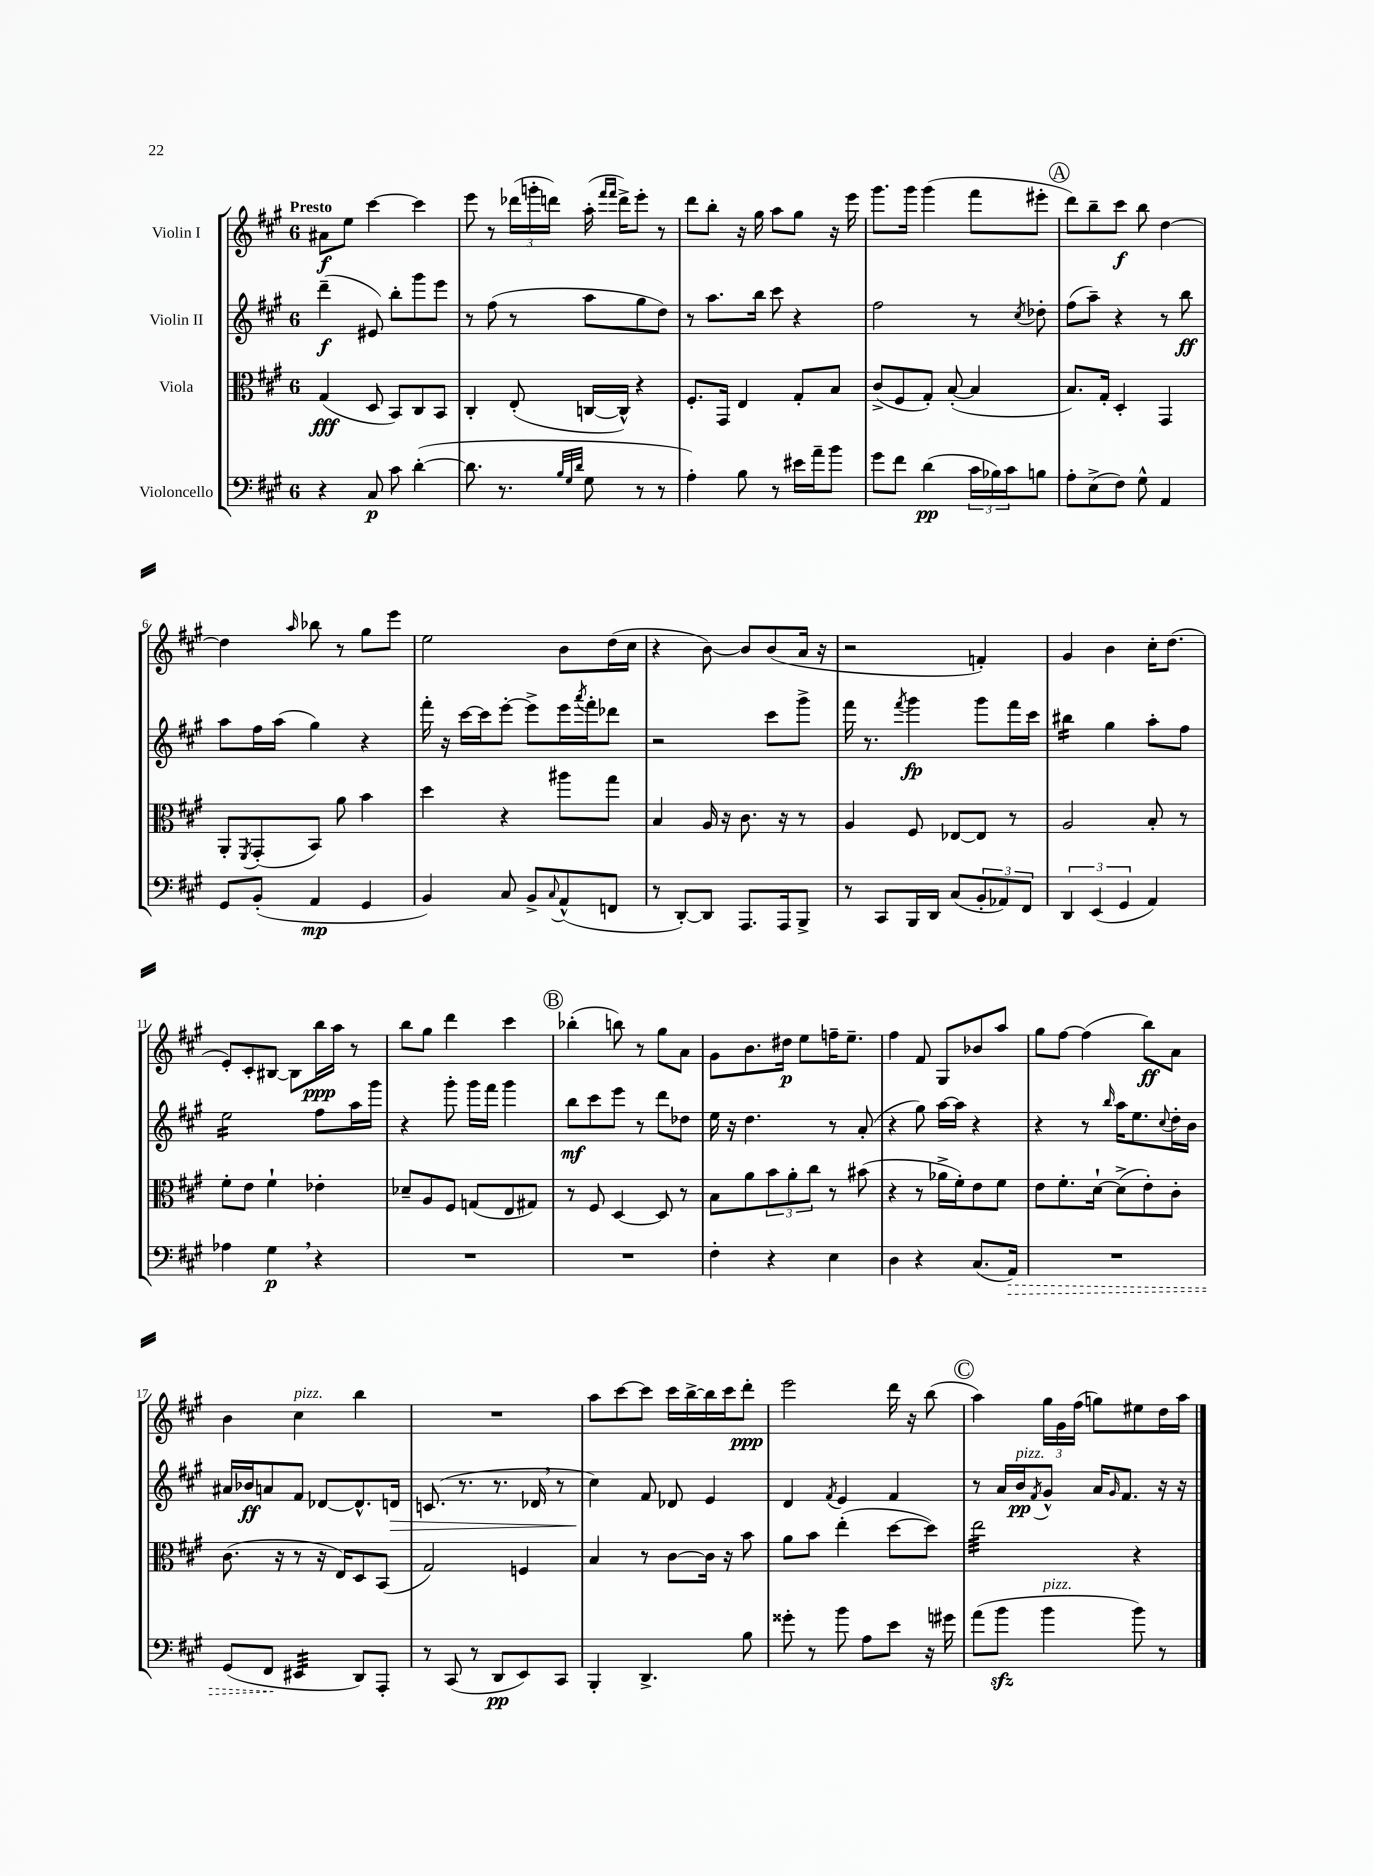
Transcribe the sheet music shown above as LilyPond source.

<<
\new StaffGroup <<
\new Staff = "s0" \with { instrumentName = "Violin I" } {
    \clef treble \key a \major \once \override Staff.TimeSignature.style = #'single-digit \time 6/8 \tempo "Presto"
    ais'8\f e''8 cis'''4~ cis'''4 |
    e'''8 r8 \tuplet 3/2 { des'''16( g'''16-. d'''16) } a''16-.( \grace { fis'''16 fis'''16 } d'''16->) e'''8-. r8 |
    d'''8 b''8-. r16 gis''16 a''8 gis''8 r16 e'''16 |
    gis'''8. gis'''16 gis'''4( fis'''8 eis'''8-. |
    \mark \markup { \circle "A" } d'''8) b''8-- cis'''8\f b''8 d''4~ |
    d''4 \grace { a''16 } bes''8 r8 gis''8 e'''8 |
    e''2 b'8 d''16( cis''16 |
    r4 b'8~) b'8 b'8( a'16 r16 |
    r2 f'4-.) |
    gis'4 b'4 cis''16-. d''8.( |
    e'8-.) cis'8-. bis8~ bis8 b''16\ppp a''16 r8 |
    b''8 gis''8 d'''4 cis'''4 |
    \mark \markup { \circle "B" } bes''4-.( b''8) r8 gis''8 a'8 |
    gis'8 b'8. dis''16\p e''8 f''16-- e''8.-- |
    fis''4 fis'8 gis8 bes'8 a''8 |
    gis''8 fis''8~ fis''4( b''8\ff) a'8 |
    b'4 cis''4^\markup { \italic "pizz." } b''4 |
    R2. |
    a''8 cis'''8~ cis'''8 cis'''16 b''16~-> b''16 cis'''16 d'''8-.\ppp |
    e'''2 d'''16 r16 b''8( |
    \mark \markup { \circle "C" } a''4) \tuplet 3/2 { gis''16 gis'16 fis''16( } g''8) eis''8 d''16 a''16 \bar "|." |
}
\new Staff = "s1" \with { instrumentName = "Violin II" } {
    \clef treble \key a \major \once \override Staff.TimeSignature.style = #'single-digit \time 6/8
    d'''4--\f( eis'8) b''8-. gis'''8 e'''8 |
    r8 fis''8( r8 a''8 gis''8 d''8) |
    r8 a''8. b''16 cis'''8 r4 |
    fis''2 r8 \acciaccatura { cis''8 } des''8-. |
    \mark \markup { \circle "A" } fis''8( a''8--) r4 r8 b''8\ff |
    a''8 fis''16 a''16( gis''4) r4 |
    fis'''16-. r16 cis'''16~ cis'''16 e'''8~-. e'''8-> e'''16 \acciaccatura { a'''8 } fis'''16-. des'''8 |
    r2 cis'''8 gis'''8-> |
    fis'''16 r8. \acciaccatura { fis'''8 } gis'''4\fp gis'''8 fis'''16 cis'''16 |
    bis''4:16 gis''4 a''8-. fis''8 |
    e''2:16 fis''8 a''16 gis'''16 |
    r4 gis'''8-. gis'''16 fis'''16 gis'''4 |
    \mark \markup { \circle "B" } b''8\mf cis'''8 e'''8 r8 d'''8 des''8 |
    e''16 r16 d''4. r8 a'8-.( |
    r4 gis''8) a''16~ a''16 r4 |
    r4 r8 \grace { b''16 } a''16 e''8. \appoggiatura { cis''8 } d''16-. b'16 |
    ais'16 bes'16\ff a'8 fis'8 des'8~ des'8.-^ d'16\> |
    c'8.( r8. r8. des'16 \breathe r8 |
    cis''4\!) fis'8 des'8 e'4 |
    d'4 \acciaccatura { fis'8 } e'4 fis'4 |
    \mark \markup { \circle "C" } r8 a'16 b'16\pp^\markup { \italic "pizz." } \acciaccatura { fis'8 } gis'8-^ a'16 \grace { gis'16 } fis'8. r16 r16 \bar "|." |
}
\new Staff = "s2" \with { instrumentName = "Viola" } {
    \clef alto \key a \major \once \override Staff.TimeSignature.style = #'single-digit \time 6/8
    gis4\fff( d8 b,8) cis8 b,8 |
    cis4-. e8-.( c16~ c16-^) r4 |
    fis8.-. gis,16 e4 gis8-. b8 |
    cis'8->( fis8 gis8-.) b8~-.( b4 |
    \mark \markup { \circle "A" } b8.) gis16-. d4-. gis,4 |
    a,8-. \acciaccatura { fis,8 } gis,8-.( b,8) a'8 b'4 |
    d''4 r4 ais''8 gis''8 |
    b4 a16 r16 cis'8. r16 r8 |
    a4 fis8 ees8~ ees8 r8 |
    a2 b8-. r8 |
    fis'8-. e'8 fis'4-! ees'4-. |
    des'8-- a8 fis8 g8( e8 gis8) |
    \mark \markup { \circle "B" } r8 fis8 d4~ d8 r8 |
    b8 a'8 \tuplet 3/2 { b'8 a'8-. cis''8 } r8 bis'8( |
    r4 r8 aes'16-> fis'16-.) e'8 fis'8 |
    e'8 fis'8.-. d'16~-! d'8->( e'8-.) cis'8-. |
    cis'8.( r16 r8 r16 e16) d8 b,8( |
    gis2) f4 |
    b4 r8 cis'8~ cis'16 r16 b'8 |
    a'8 b'8 e''4-.( d''8~ d''8) |
    \mark \markup { \circle "C" } e''2:32 r4 \bar "|." |
}
\new Staff = "s3" \with { instrumentName = "Violoncello" } {
    \clef bass \key a \major \once \override Staff.TimeSignature.style = #'single-digit \time 6/8
    r4 cis8\p cis'8 d'4~-.( |
    d'8. r8. \grace { b32 gis32 d'32 } gis8 r8 r8 |
    a4-.) b8 r8 eis'16 a'16-- b'8 |
    gis'8 fis'8 d'4\pp( \tuplet 3/2 { cis'16 bes16) cis'16 } b8 |
    \mark \markup { \circle "A" } a8-. e8->( fis8) gis8-^ a,4 |
    gis,8 b,8-.( a,4\mp gis,4 |
    b,4) cis8 b,8-> \appoggiatura { cis8 } a,8-^( f,8 |
    r8 d,8~-.) d,8 a,,8. a,,16 b,,8-> |
    r8 cis,8 b,,16 d,16 cis8( \tuplet 3/2 { b,8-. aes,8) fis,8 } |
    \tuplet 3/2 { d,4 e,4( gis,4 } a,4) |
    aes4 gis4\p \breathe r4 |
    R2. |
    \mark \markup { \circle "B" } R2. |
    fis4-. r4 e4 |
    d4 r4 cis8.( \once \override Hairpin.style = #'dashed-line a,16\>) |
    R2. |
    gis,8( fis,8\! eis,4:32 d,8) a,,8-. |
    r8 cis,8( r8 d,8\pp e,8) cis,8 |
    b,,4-. d,4.-> b8 |
    gisis'8-. r8 b'8 a8 e'8 r16 gis'16 |
    \mark \markup { \circle "C" } a'8( b'8\sfz b'4^\markup { \italic "pizz." } b'8) r8 \bar "|." |
}
>>
>>
